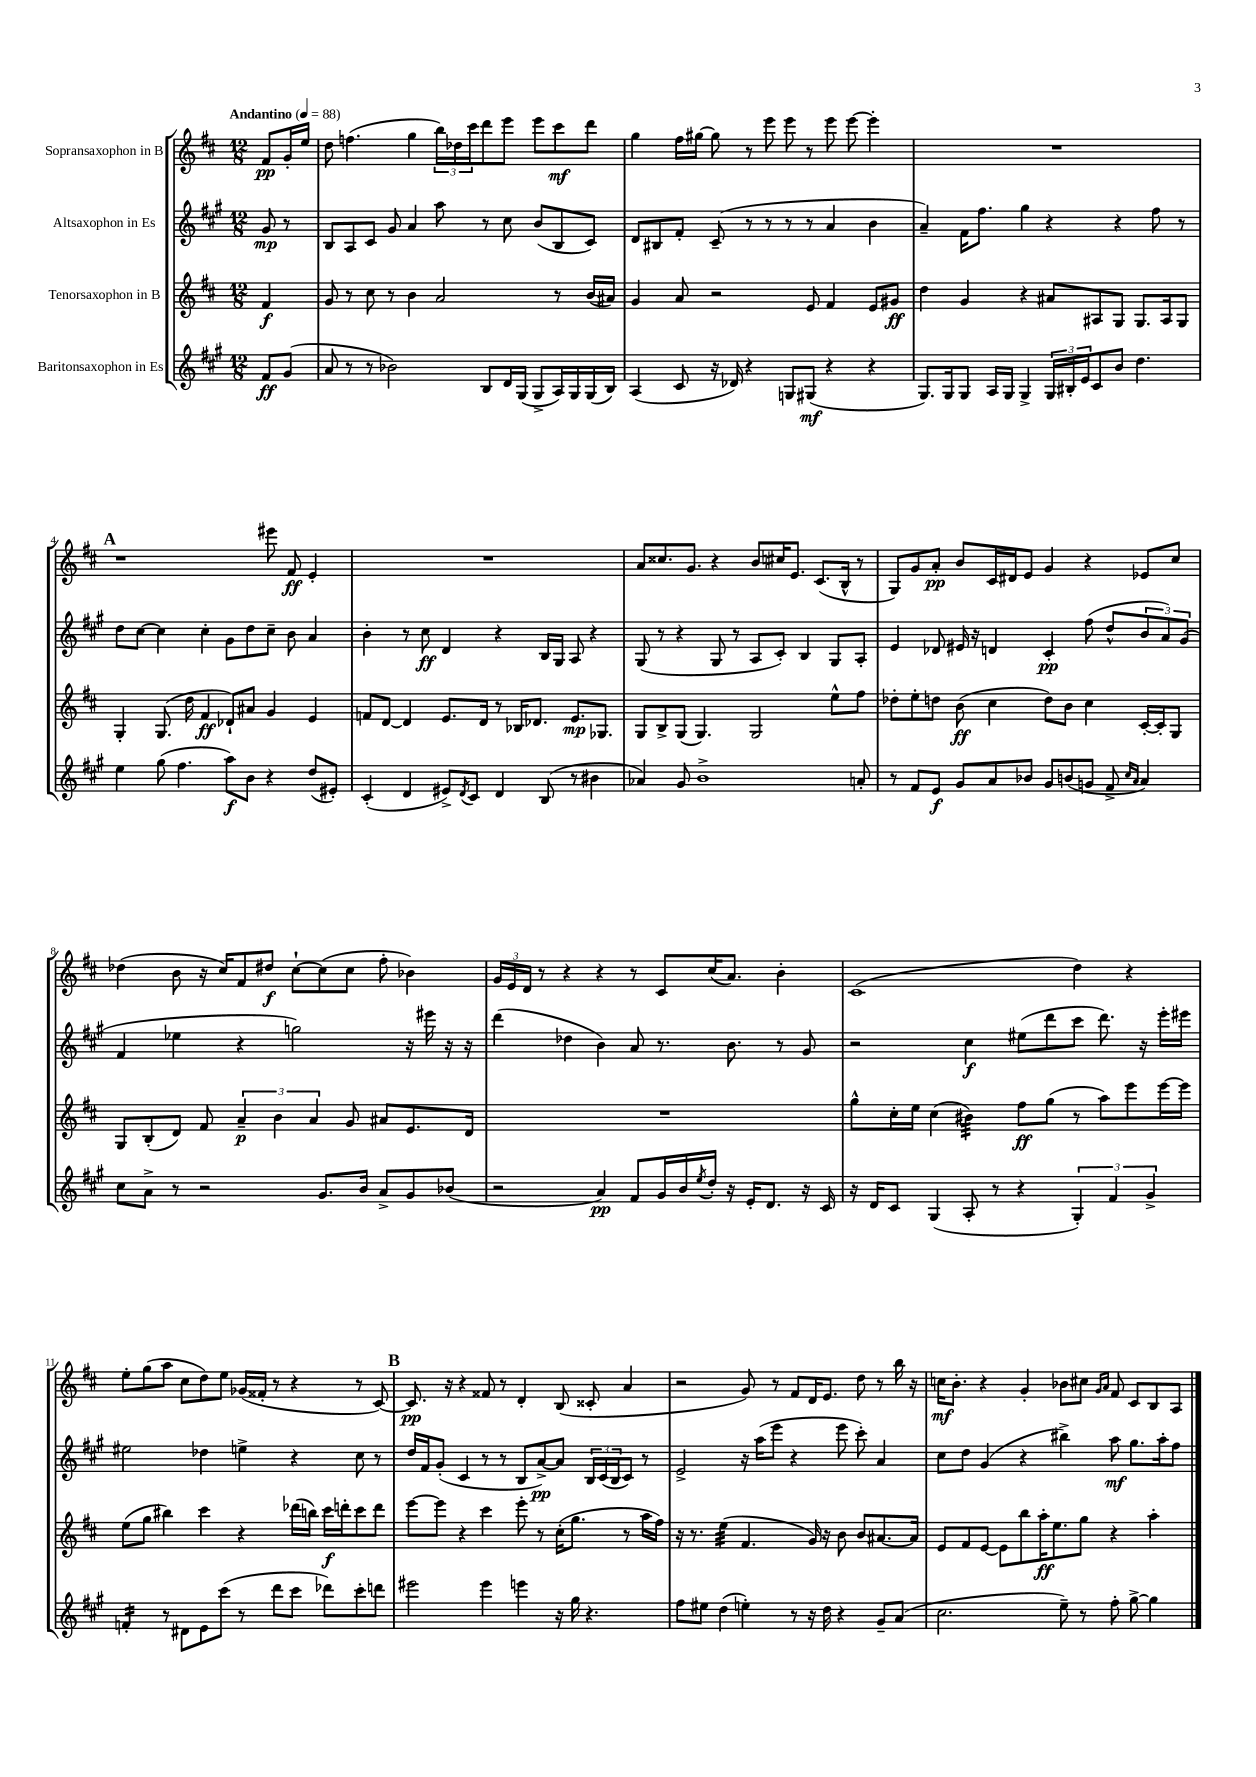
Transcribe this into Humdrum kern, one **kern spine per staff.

**kern	**kern	**kern	**kern
*staff4	*staff3	*staff2	*staff1
*clefG2	*clefG2	*clefG2	*clefG2
*k[f#c#g#]	*k[f#c#]	*k[f#c#g#]	*k[f#c#]
*M12/8	*M12/8	*M12/8	*M12/8
*MM88	*MM88	*MM88	*MM88
8f#	4f#	8g#	8f#
(8g#	.	8r	16g'
.	.	.	16ee
=	=	=	=
8a	8g	8B	8dd
8r	8r	8A	(4.ff
8r	8cc#	8c#	.
2b-)	8r	8g#	.
.	4b	4a	4gg
.	2a	8aa	24bb)
.	.	.	24dd-
.	.	.	24ccc#
8B	.	8r	8ddd
16d	.	8cc#	8eee
(16G#	.	.	.
8G#^	.	(8b	8eee
16A)	8r	8B	8ccc#
16G#	.	.	.
(16G#	(16b	8c#)	8ddd
16B)	16a#)	.	.
=	=	=	=
(4A	4g	8d	4gg
.	.	8B#	.
8c#	8a	8f#'	16ff#
.	.	.	[16gg#
16r	2r	(8c#~	8gg#]
16d-)	.	.	.
4r	.	8r	8r
.	.	8r	8eee
8G	.	8r	8eee
(8G#	8e	8r	8r
4r	4f#	4a	8eee
.	.	.	[8eee
4r	8e	4b	4eee']
.	8g#	.	.
=	=	=	=
8.G#)	4dd	4a~)	1.r
16G#	.	.	.
8G#	4g	16f#	.
.	.	8.ff#	.
16A	.	.	.
16G#	.	.	.
4G#^	4r	4gg#	.
24G#	8a#	4r	.
24B#'	.	.	.
24e	.	.	.
8c#	8A#	.	.
8b	8G	4r	.
4.dd	8.G	.	.
.	.	8ff#	.
.	16A#	.	.
.	8G	8r	.
=	=	=	=
4ee	4G'	8dd	1r
.	.	[8cc#	.
(8gg#	(8.G	4cc#]	.
4.ff#	.	.	.
.	16dd	.	.
.	4f#	4cc#'	.
8aa)	8d-`)	8g#	.
8b	8a#	8dd	.
4r	4g	8cc#~	8eee#
.	.	8b	8f#
(8dd	4e	4a	4e'
8e#')	.	.	.
=	=	=	=
(4c#'	8f	4b'	1.r
.	[8d	.	.
4d	4d]	8r	.
.	.	8cc#	.
8e#^)	8.e	4d	.
8qd	.	.	.
8c#	.	.	.
.	16d	.	.
4d	8r	4r	.
.	16B-	.	.
.	8.d-	.	.
(8B	.	16B	.
.	.	16G#	.
8r	8.e	8A	.
4b#	.	4r	.
.	8.G-	.	.
=	=	=	=
4a-)	8G	(8G#	8a
.	8B^	8r	8.cc##
8g#	(8G	4r	.
.	.	.	8.g
1b^	4.G)	.	.
.	.	8G#	4r
.	.	8r	.
.	2G	8A	8b
.	.	8c#')	16cc#
.	.	.	8.e
.	.	4B	.
.	.	.	(8.c#
.	8ee^^	8G#	.
.	.	.	16B^^
8a'	8ff#	8A'	8r
=	=	=	=
8r	8dd-'	4e	8G)
8f#	8ee'	.	8g
8e	8dd	8d-	8a'
8g#	(8b	16e#	8b
.	.	16r	.
8a	4cc#	4d	16c#
.	.	.	16d#
8b-	.	.	8e
8g#	8dd)	4c#'	4g
(8b	8b	.	.
8g	4cc#	(8ff#	4r
8f#^	.	8dd^^	.
16qqcc#	.	.	.
16qqa	.	.	.
4a)	[16c#'	12b	8e-
.	16c#']	.	.
.	.	12a)	.
.	8G	.	8cc#
.	.	(12g#	.
=	=	=	=
8cc#	8G	4f#	(4dd-
8a^	(8B'	.	.
8r	8d)	4ee-	8b
2r	8f#	.	16r
.	.	.	16cc#)
.	6a~	4r	8f#
.	.	.	8dd#
.	6b	.	.
.	.	2gg)	[8cc#`
.	6a	.	.
8.g#	.	.	(8cc#]
.	8g	.	8cc#
16b	.	.	.
8a^	8a#	.	8ff#'
8g#	8.e	16r	4b-)
.	.	16eee#	.
(8b-	.	16r	.
.	16d	16r	.
=	=	=	=
2r	1.r	(4ddd	24g
.	.	.	24e
.	.	.	24d
.	.	.	8r
.	.	4dd-	4r
4a)	.	4b)	4r
8f#	.	8a	8r
16g#	.	8.r	8c#
16b	.	.	.
8qee	.	.	.
16dd'	.	.	(16cc#
16r	.	8.b	8.a)
16e'	.	.	.
8.d	.	.	.
.	.	8r	4b'
16r	.	8g#	.
16c#	.	.	.
=	=	=	=
16r	8gg^^	2r	(1c#
16d	.	.	.
8c#	16cc#'	.	.
.	16ee	.	.
(4G#	(4cc#	.	.
8A'	4b#)	4cc#	.
8r	.	.	.
4r	8ff#	(8ee#	.
.	(8gg	8ddd	.
6G#')	8r	8ccc#	4dd)
.	8aa)	8.ddd)	.
6f#	.	.	.
.	8eee	.	4r
.	.	16r	.
6g#^	.	.	.
.	[16eee	16eee'	.
.	16eee]	16eee#	.
=	=	=	=
4f'	(8ee	2ee#	8ee'
.	8gg	.	(8gg
8r	4bb#)	.	8aa
8d#	.	.	8cc#
8e	4ccc#	4dd-	8dd)
(8ccc#	.	.	8ee
8r	4r	4ee^	(16g-
.	.	.	16f##'
8ddd	.	.	8r
8ccc#	(16ddd-	4r	4r
.	16bb)	.	.
8ddd-)	16ccc#	.	.
.	16ddd'	.	.
8ccc#'	8ccc#	8cc#	8r
8ddd	8ddd	8r	[8c#)
=	=	=	=
2eee#	[8eee	16dd	8.c#]
.	.	16f#	.
.	8eee]	(8g#'	.
.	.	.	16r
.	4r	4c#	4r
4eee#	4ccc#	8r	8f##
.	.	8r	8r
4eee	8eee'	8B	4d'
.	8r	[8a^)	.
16r	(16cc#'	8a]	(8B
16gg#	8.gg	.	.
4.r	.	24B	8c##'
.	.	(24c#	.
.	.	24B	.
.	8r	8c#)	4a
.	16aa	8r	.
.	16ff#)	.	.
=	=	=	=
8ff#	16r	2e^	2r
.	8.r	.	.
8ee#	.	.	.
(4dd	(4ee	.	.
4ee')	4.f#	16r	8g)
.	.	(16aa	.
.	.	8eee	8r
8r	.	4r	8f#
16r	16g)	.	16d
16dd	16r	.	8.e
4r	8b	8eee	.
.	8b	8ccc#')	8dd
8g#~	[8.a#	4a	8r
(8a	.	.	16bb
.	16a#]	.	16r
=	=	=	=
2.cc#	8e	8cc#	16cc
.	.	.	8.b'
.	8f#	8dd	.
.	[8e	(4g#	4r
.	8e]	.	.
.	8bb	4r	4g'
.	16aa'	.	.
.	8.ee	.	.
8ee~)	.	4bb#^)	8b-
8r	8gg	.	8cc#
.	.	.	16qqg
.	.	.	16qqa
8ff#'	4r	8aa	8f#
[8gg#^	.	8.gg#	8c#
4gg#]	4aa'	.	8B
.	.	16aa'	.
.	.	8ff#	8A
==	==	==	==
*-	*-	*-	*-
